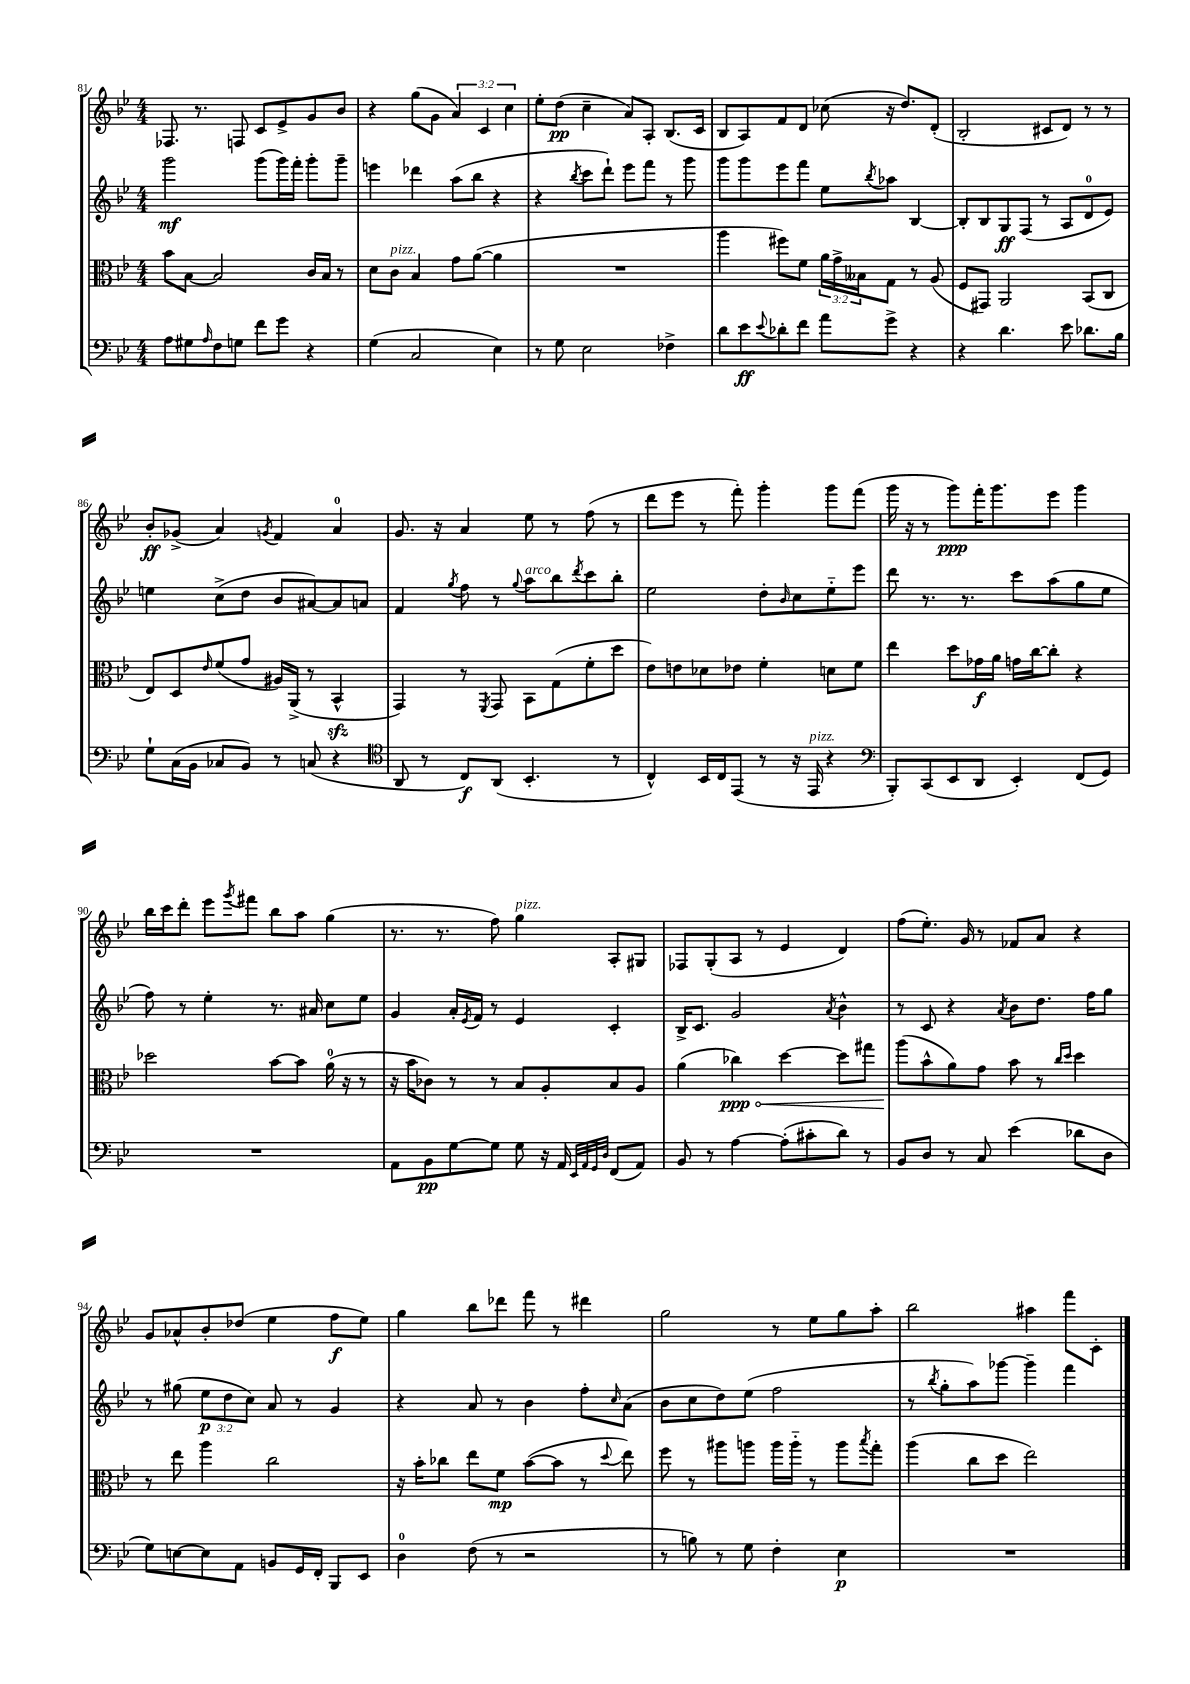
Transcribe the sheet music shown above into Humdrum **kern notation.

**kern	**kern	**kern	**kern
*staff4	*staff3	*staff2	*staff1
*clefF4	*clefC3	*clefG2	*clefG2
*k[b-e-]	*k[b-e-]	*k[b-e-]	*k[b-e-]
*M4/4	*M4/4	*M4/4	*M4/4
8A	8b-	2ggg	8.F-
8G#	[8B-	.	.
.	.	.	8.r
16qqA	.	.	.
8F	2B-]	.	.
8G	.	.	8F
8f	.	(8ggg	8c
8g	.	16ggg)	8e-^
.	.	16fff'	.
4r	16c	8ggg'	8g
.	16B-	.	.
.	8r	8ggg~	8b-
=	=	=	=
(4G	8d	4eee	4r
.	8c	.	.
2C	4B-	4ddd-	(8gg
.	.	.	8g
.	8g	(8aa	6a)
.	([8a	8bb-	.
.	.	.	6c
4E-)	4a]	4r	.
.	.	.	6cc
=	=	=	=
8r	1r	4r	8ee-'
8G	.	.	(8dd
.	.	8qbb-	.
2E-	.	8ccc	4cc~
.	.	8ddd`)	.
.	.	8eee-	8a)
.	.	8fff	8A'
4F-^	.	8r	(8.B-
.	.	8ggg	.
.	.	.	16c
=	=	=	=
8d	4aa	8ggg	8B-
8e-	.	8ggg	8A)
8qqe-	.	.	.
8d-'	8ff#)	8eee-	8f
8f	8f	8fff	8d
8a	24a	8ee-	(8cc-
.	24g^	.	.
.	24B--	.	.
.	.	8qbb-	.
8g^	8G	8aa-	16r
.	.	.	8.dd)
4r	8r	[4B-	.
.	(8A	.	(8d'
=	=	=	=
4r	8F	8B-']	2B-'
.	8GG#)	8B-	.
4.d	2AA	8G	.
.	.	(8F	.
.	.	8r	8c#
8e-	.	8A	8d)
8.d-	(8BB-	8d	8r
.	8C	8e-)	8r
16B-	.	.	.
=	=	=	=
8G`	8E-)	4ee	8b-'
(16C	8D	.	(8g-^
16BB-	.	.	.
.	16qqe-	.	.
8C-	(8f	(8cc^	4a)
8BB-)	8g	8dd	.
.	.	.	8qg
8r	16A#)	8b-	4f
.	(16AA^	.	.
(8C	8r	[8a#)	.
4r	4BB-^^	8a#]	4a
.	.	8a	.
=	=	=	=
*clefC4	*	*	*
8AA	4GG)	4f	8.g
8r	.	.	.
.	.	.	16r
.	.	8qgg	.
8C)	8r	8ff	4a
.	8qFF	.	.
(8AA	8GG	8r	.
.	.	8qqgg	.
4.BB-'	8BB-	8aa	8ee-
.	(8G	8bb-	8r
.	.	8qddd	.
.	8f'	8ccc	(8ff
8r	8dd	8bb-'	8r
=	=	=	=
4C^^)	8e-)	2ee-	8ddd
.	8e	.	8eee-
16BB-	8d-	.	8r
16C	.	.	.
(8EE-	8e-	.	8fff')
8r	4f'	8dd'	4ggg'
.	.	16qqb-	.
16r	.	8cc	.
16EE-	.	.	.
4r	8d	8ee-'~	8ggg
.	8f	8eee-	(8fff
=	=	=	=
*clefF4	*	*	*
8BBB-')	4ee-	8ddd	16ggg
.	.	.	16r
(8CC	.	8.r	8r
8EE-	8dd	.	8ggg)
.	.	8.r	.
8DD	16g-	.	16fff'
.	16a	.	8.ggg
4EE-')	16g	8ccc	.
.	[16cc	.	.
.	8cc']	(8aa	8eee-
(8FF	4r	8gg	4ggg
8GG)	.	8ee-	.
=	=	=	=
1r	2dd-	8ff)	16bb-
.	.	.	16ccc
.	.	8r	8ddd'
.	.	4ee-'	8eee-
.	.	.	8qggg
.	.	.	8fff#
.	[8b-	8.r	8bb-
.	8b-]	.	8aa
.	.	16a#	.
.	(16a	8cc	(4gg
.	16r	.	.
.	8r	8ee-	.
=	=	=	=
8AA	16r	4g	8.r
.	16b-	.	.
8BB-	8c-)	.	.
.	.	.	8.r
[8G	8r	16a'	.
.	.	8qe-	.
.	.	16f	.
8G]	8r	8r	8ff)
8G	8B-	4e-	4gg
16r	8A'	.	.
16AA	.	.	.
32qqEE-	.	.	.
32qqAA	.	.	.
32qqGG	.	.	.
32qqD	.	.	.
(8FF	8B-	4c'	8A'
8AA)	8A	.	8G#
=	=	=	=
8BB-	(4a	16B-^	8F-
.	.	8.c	.
8r	.	.	(8G'
[4A	4cc-)	2g	8A
.	.	.	8r
(8A']	[4dd	.	4e-
8c#'	.	.	.
.	.	8qa	.
8d)	8dd]	4b-^^	4d)
8r	8gg#	.	.
=	=	=	=
8BB-	(8aa	8r	(8ff
8D	8b-^^	8c	8.ee-')
8r	8a)	4r	.
.	.	.	16g
8C	8g	.	8r
.	.	8qa	.
(4e-	8b-	8b-	8f-
.	8r	8.dd	8a
.	16qqcc	.	.
.	16qqdd	.	.
8d-	4dd	.	4r
.	.	16ff	.
8D	.	8gg	.
=	=	=	=
8G)	8r	8r	8g
[8E	8ee-	(8gg#	8a-^^
8E]	4aa	12ee-	8b-'
.	.	12dd	.
8AA	.	.	(8dd-
.	.	12cc)	.
8BB	2cc	8a	4ee-
16GG	.	8r	.
16FF'	.	.	.
8BBB-	.	4g	8ff
8EE-	.	.	8ee-)
=	=	=	=
4D	16r	4r	4gg
.	16b-'	.	.
.	8cc-	.	.
(8F	8ee-	8a	8bb-
8r	8f	8r	8ddd-
2r	([8b-	4b-	8fff
.	8b-]	.	8r
.	8r	8ff'	4ddd#
.	8qqdd	16qqcc	.
.	8ee-)	(8a	.
=	=	=	=
8r	8ff	8b-	2gg
8B)	8r	8cc	.
8r	8aa#	8dd)	.
8G	8aa	(8ee-	.
4F'	16aa	2ff	8r
.	16aa'~	.	.
.	8r	.	8ee-
4E-	8aa	.	8gg
.	8qbb-	.	.
.	8gg'	.	8aa'
=	=	=	=
1r	(4aa	8r	2bb-
.	.	8qbb-	.
.	.	8gg'	.
.	8cc	8aa)	.
.	8dd	[8ggg-	.
.	2ee-)	4ggg-~]	4aa#
.	.	4fff	8fff
.	.	.	8c'
==	==	==	==
*-	*-	*-	*-
